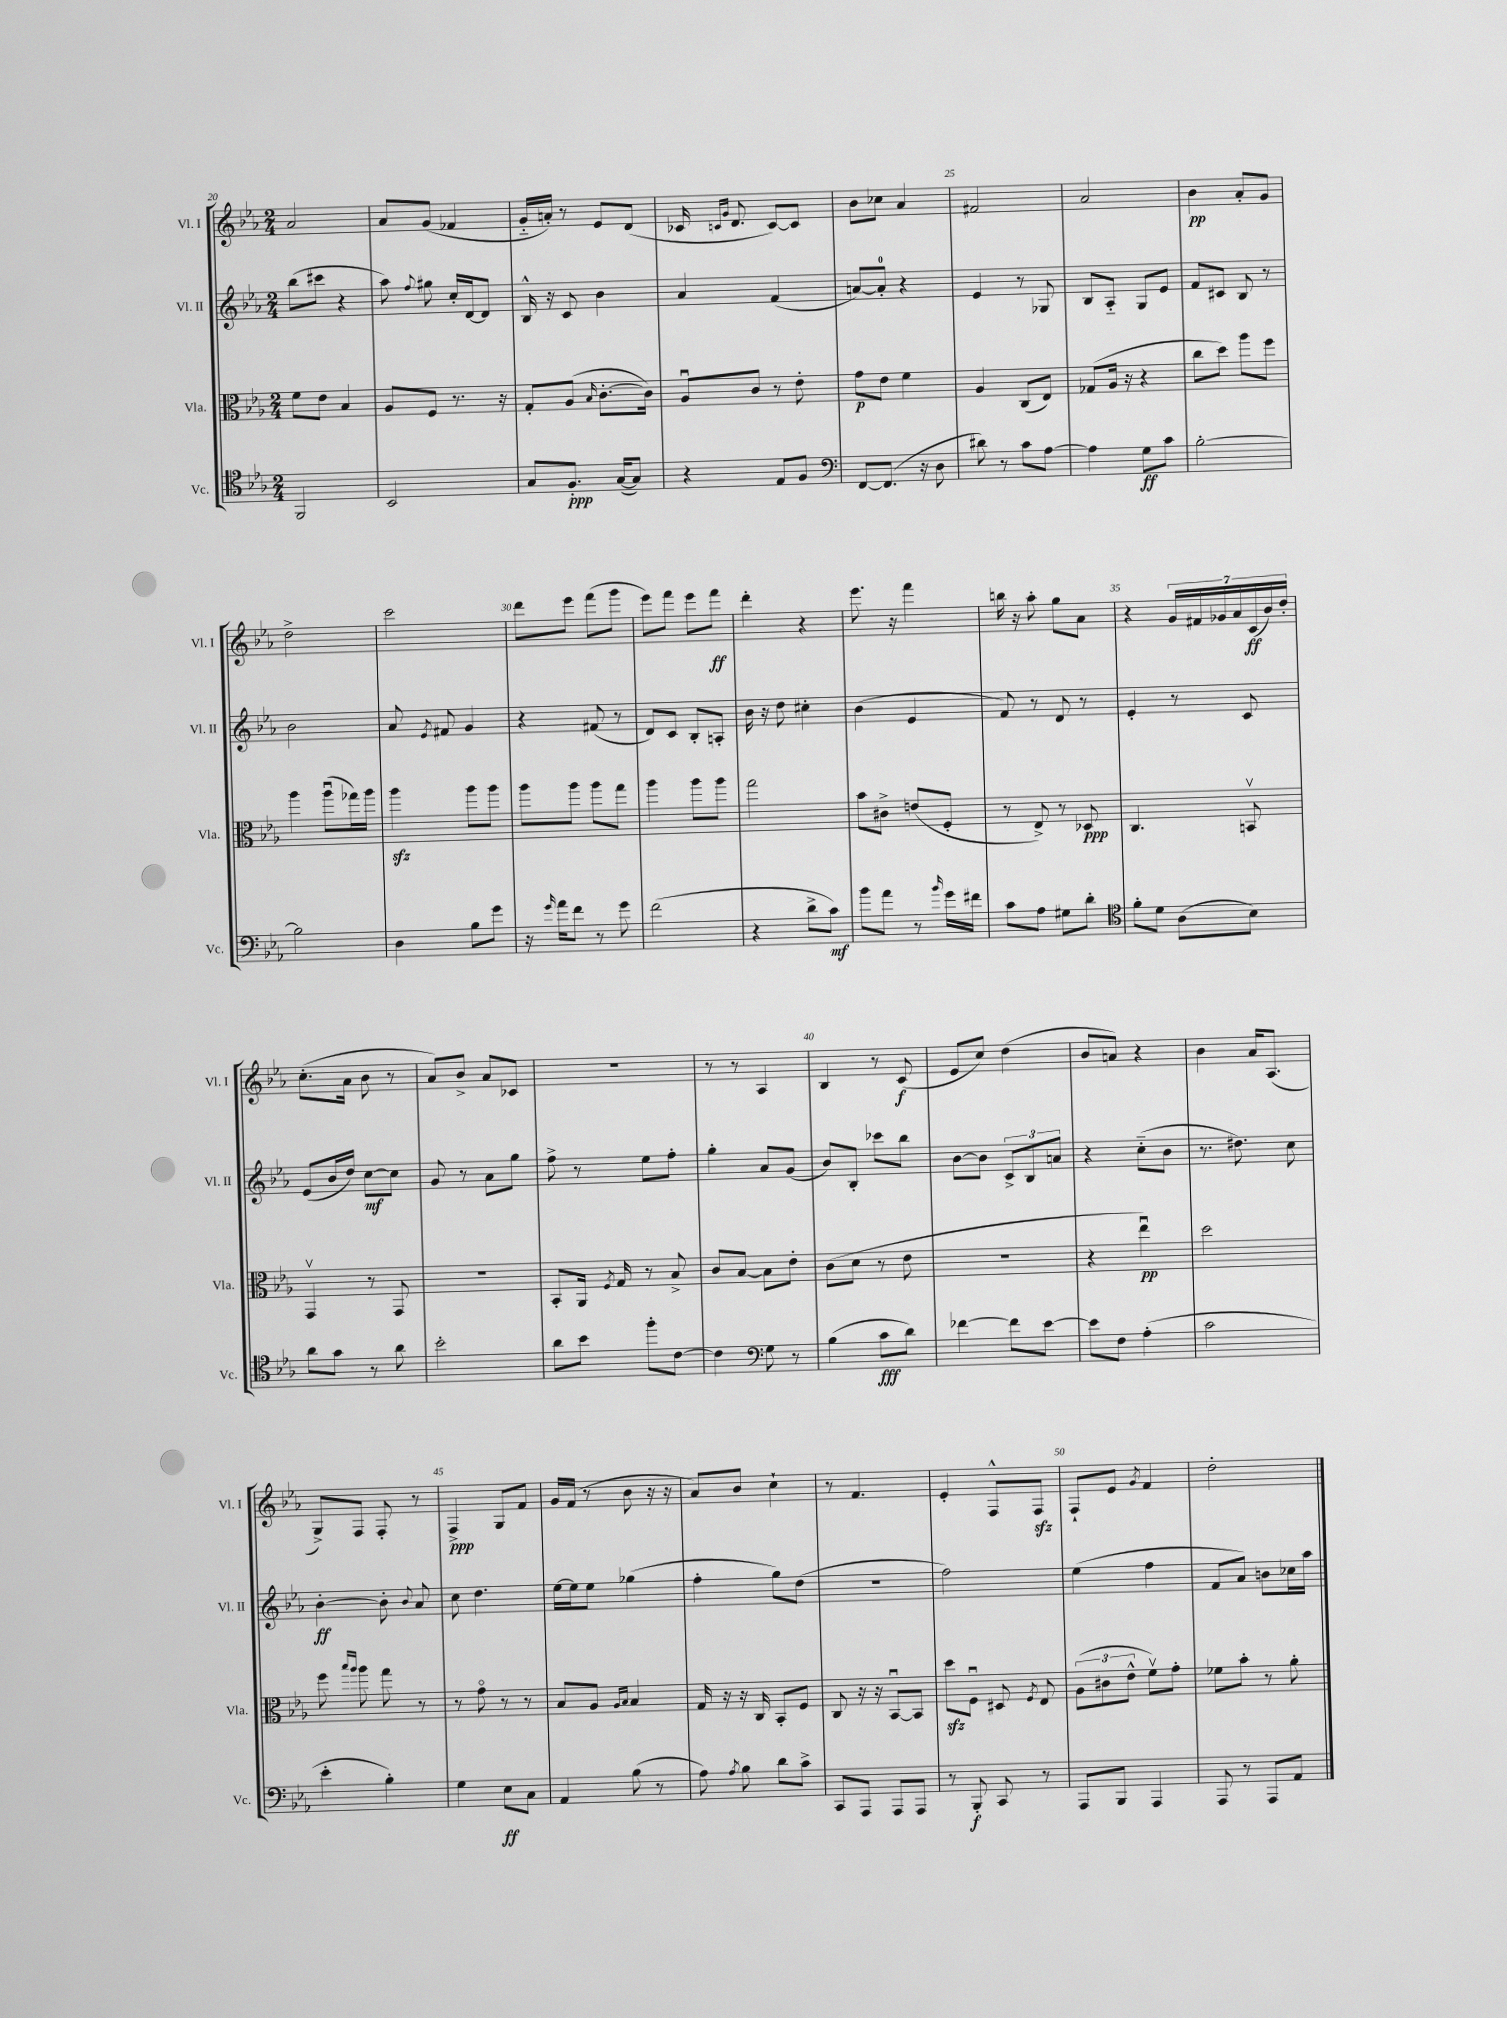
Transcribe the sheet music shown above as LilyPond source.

<<
\new StaffGroup <<
\new Staff = "s0" \with { instrumentName = "Vl. I" shortInstrumentName = "Vl. I" } {
    \clef treble \key ees \major \numericTimeSignature \time 2/4
    \autoBeamOff aes'2 |
    aes'8[ g'8]( fes'4 |
    g'16[-_ a'16]-.) r8 ees'8[ d'8]( |
    ces'16 \grace { c'16[ g'16] } d'8. c'8[~) c'8] |
    bes'8[ ces''8] aes'4 |
    fis'2 |
    aes'2 |
    bes'4\pp aes'8[-. g'8] |
    d''2-> |
    c'''2 |
    d'''8[ ees'''8] f'''8[( g'''8] |
    ees'''8[) f'''8] ees'''8[ f'''8]\ff |
    d'''4-. r4 |
    ees'''8. r16 f'''4 |
    b''16 r16 aes''8-. g''8[ aes'8] |
    r4 \tuplet 7/4 { g'16[ fis'16 ges'16 aes'16 c'16\ff( bes'16) d''16]-. } |
    c''8.[-.( aes'16] bes'8 r8 |
    aes'8[) bes'8]-> aes'8[ ces'8] |
    R2 |
    r8 r8 aes4 |
    bes4 r8 c'8\f( |
    ees'8[ c''8]) d''4( |
    bes'8[ a'8]) r4 |
    bes'4 aes'16[ aes8.]( |
    g8[->) f8] f8-. r8 |
    f4->\ppp g8[ f'8] |
    g'16[ f'16]( r8 bes'8 r16 r16 |
    aes'8[) bes'8] c''4-! |
    r8 f'4. |
    ees'4-. f8[-^ f8]\sfz |
    f8[-! ees'8] \acciaccatura { g'8 } f'4 |
    d''2-. \bar "|." |
}
\new Staff = "s1" \with { instrumentName = "Vl. II" shortInstrumentName = "Vl. II" } {
    \clef treble \key ees \major \numericTimeSignature \time 2/4
    \autoBeamOff bes''8[( cis'''8] r4 |
    aes''8) \appoggiatura { f''8 } gis''8 c''16[-. d'16~ d'8] |
    bes16-^ r16 c'8 bes'4 |
    aes'4 f'4( |
    a'8[~) a'8]-0-. r4 |
    ees'4 r8 ges8 |
    bes8[ aes8]-_ g8[ ees'8] |
    f'8[ cis'8] bes8 r8 |
    bes'2 |
    aes'8 \acciaccatura { ees'8 } fis'8 g'4 |
    r4 fis'8( r8 |
    d'8[) c'8] bes8[-. a8]-. |
    bes'16 r16 d''8 cis''4-. |
    bes'4( ees'4 |
    f'8) r8 d'8 r8 |
    ees'4-. r8 c'8 |
    ees'8[( bes'16 d''16]) c''8[~\mf c''8] |
    g'8 r8 aes'8[ g''8] |
    f''8-> r8 ees''8[ f''8]-. |
    g''4-. aes'8[ g'8]( |
    bes'8[) bes8]-. ces'''8[ bes''8] |
    bes'8[~ bes'8] \tuplet 3/2 { c'8[-> bes8 a'8] } |
    r4 c''8[-_( bes'8] |
    r8. dis''8.) c''8 |
    bes'4~-.\ff bes'8-. \appoggiatura { bes'8 } aes'8 |
    c''8 d''4. |
    ees''16[~ ees''16 ees''8] ges''4( |
    f''4-. g''8[) d''8]( |
    r2 |
    f''2) |
    ees''4( f''4 |
    f'8[ aes'8]) b'8[ ces''16 aes''16] \bar "|." |
}
\new Staff = "s2" \with { instrumentName = "Vla." shortInstrumentName = "Vla." } {
    \clef alto \key ees \major \numericTimeSignature \time 2/4
    \autoBeamOff f'8[ ees'8] bes4 |
    aes8[ f8] r8. r16 |
    g8[-. aes8]( \grace { bes16 } c'8.[~-. c'16]) |
    aes8[\downbow c'8] r8 ees'8-. |
    g'8[\p ees'8] f'4 |
    aes4 c8[( ees8]) |
    ges8[( aes16] r16 r4 |
    c''8[ d''8]) aes''8[ f''8] |
    aes''4 aes''8[\downbow( ges''16) aes''16] |
    aes''4\sfz aes''8[ aes''8] |
    aes''8[ aes''8] aes''8[ g''8] |
    aes''4 aes''8[ aes''8] |
    g''2 |
    bes'8[ cis'8]-> e'8[( f8]-. |
    r8 ees8->) r8 des8\ppp |
    c4. b,8\upbow |
    g,4\upbow r8 g,8 |
    R2 |
    bes,8[-. aes,16] \acciaccatura { f8 } g16 r8 bes8-> |
    c'8[ bes8]~ bes8[ ees'8]-. |
    c'8[( d'8] r8 ees'8 |
    R2 |
    r4 ees''4\downbow\pp) |
    d''2 |
    f''8 \grace { bes''16[ aes''16] } aes''8 g''8 r8 |
    r8 g'8\flageolet r8 r8 |
    bes8[ aes8] \grace { aes16[ bes16] } bes4 |
    g16 r16 r16 c16 bes,8[-. f8] |
    c8 r16 r16 bes,8[~\downbow bes,8] |
    d''8[\sfz f8]\downbow dis8 \acciaccatura { f8 } ees8 |
    \tuplet 3/2 { aes8[( cis'8 ees'8]-^ } f'8[\upbow) g'8]-. |
    fes'8[ bes'8]-. r8 aes'8-. \bar "|." |
}
\new Staff = "s3" \with { instrumentName = "Vc." shortInstrumentName = "Vc." } {
    \clef tenor \key ees \major \numericTimeSignature \time 2/4
    \autoBeamOff f,2 |
    bes,2 |
    g8[ f8.]-.\ppp g16[~( g8]) |
    r4 ees8[ f8] |
    \clef bass f,8[~ f,8.]( r16 d8 |
    dis'8) r8 c'8[ aes8]~ |
    aes4 g8[\ff c'8] |
    bes2~-. |
    bes2 |
    d4 bes8[ g'8] |
    r16 \grace { g'16 } aes'16[ f'8] r8 g'8 |
    f'2( |
    r4 d'8[-> c'8]\mf) |
    bes'8[ aes'8] r8 \grace { bes'16 } g'16[ fis'16] |
    c'8[ aes8] gis8[ d'8]-. |
    \clef tenor f'8[-. d'8] aes8[( bes8]) |
    aes'8[ g'8] r8 aes'8 |
    bes'2-. |
    aes'8[ bes'8] f''8[-. c'8]~ |
    c'4 \clef bass g8 r8 |
    bes4( c'8[\fff d'8]) |
    fes'4~ fes'8[ ees'8]~ |
    ees'8[ f8] aes4-.( |
    c'2 |
    ees'4-. bes4-.) |
    g4 ees8[\ff c8] |
    aes,4 bes8( r8 |
    aes8) \acciaccatura { aes8 } bes8 d'8[ c'8]-> |
    c,8[ aes,,8] aes,,8[ aes,,8] |
    r8 bes,,8-.\f c,8 r8 |
    aes,,8[ bes,,8] aes,,4 |
    aes,,8 r8 aes,,8[ aes,8] \bar "|." |
}
>>
>>
\layout { \context { \Score currentBarNumber = #20 \override BarNumber.break-visibility = ##(#f #t #t) barNumberVisibility = #(every-nth-bar-number-visible 5) } }
